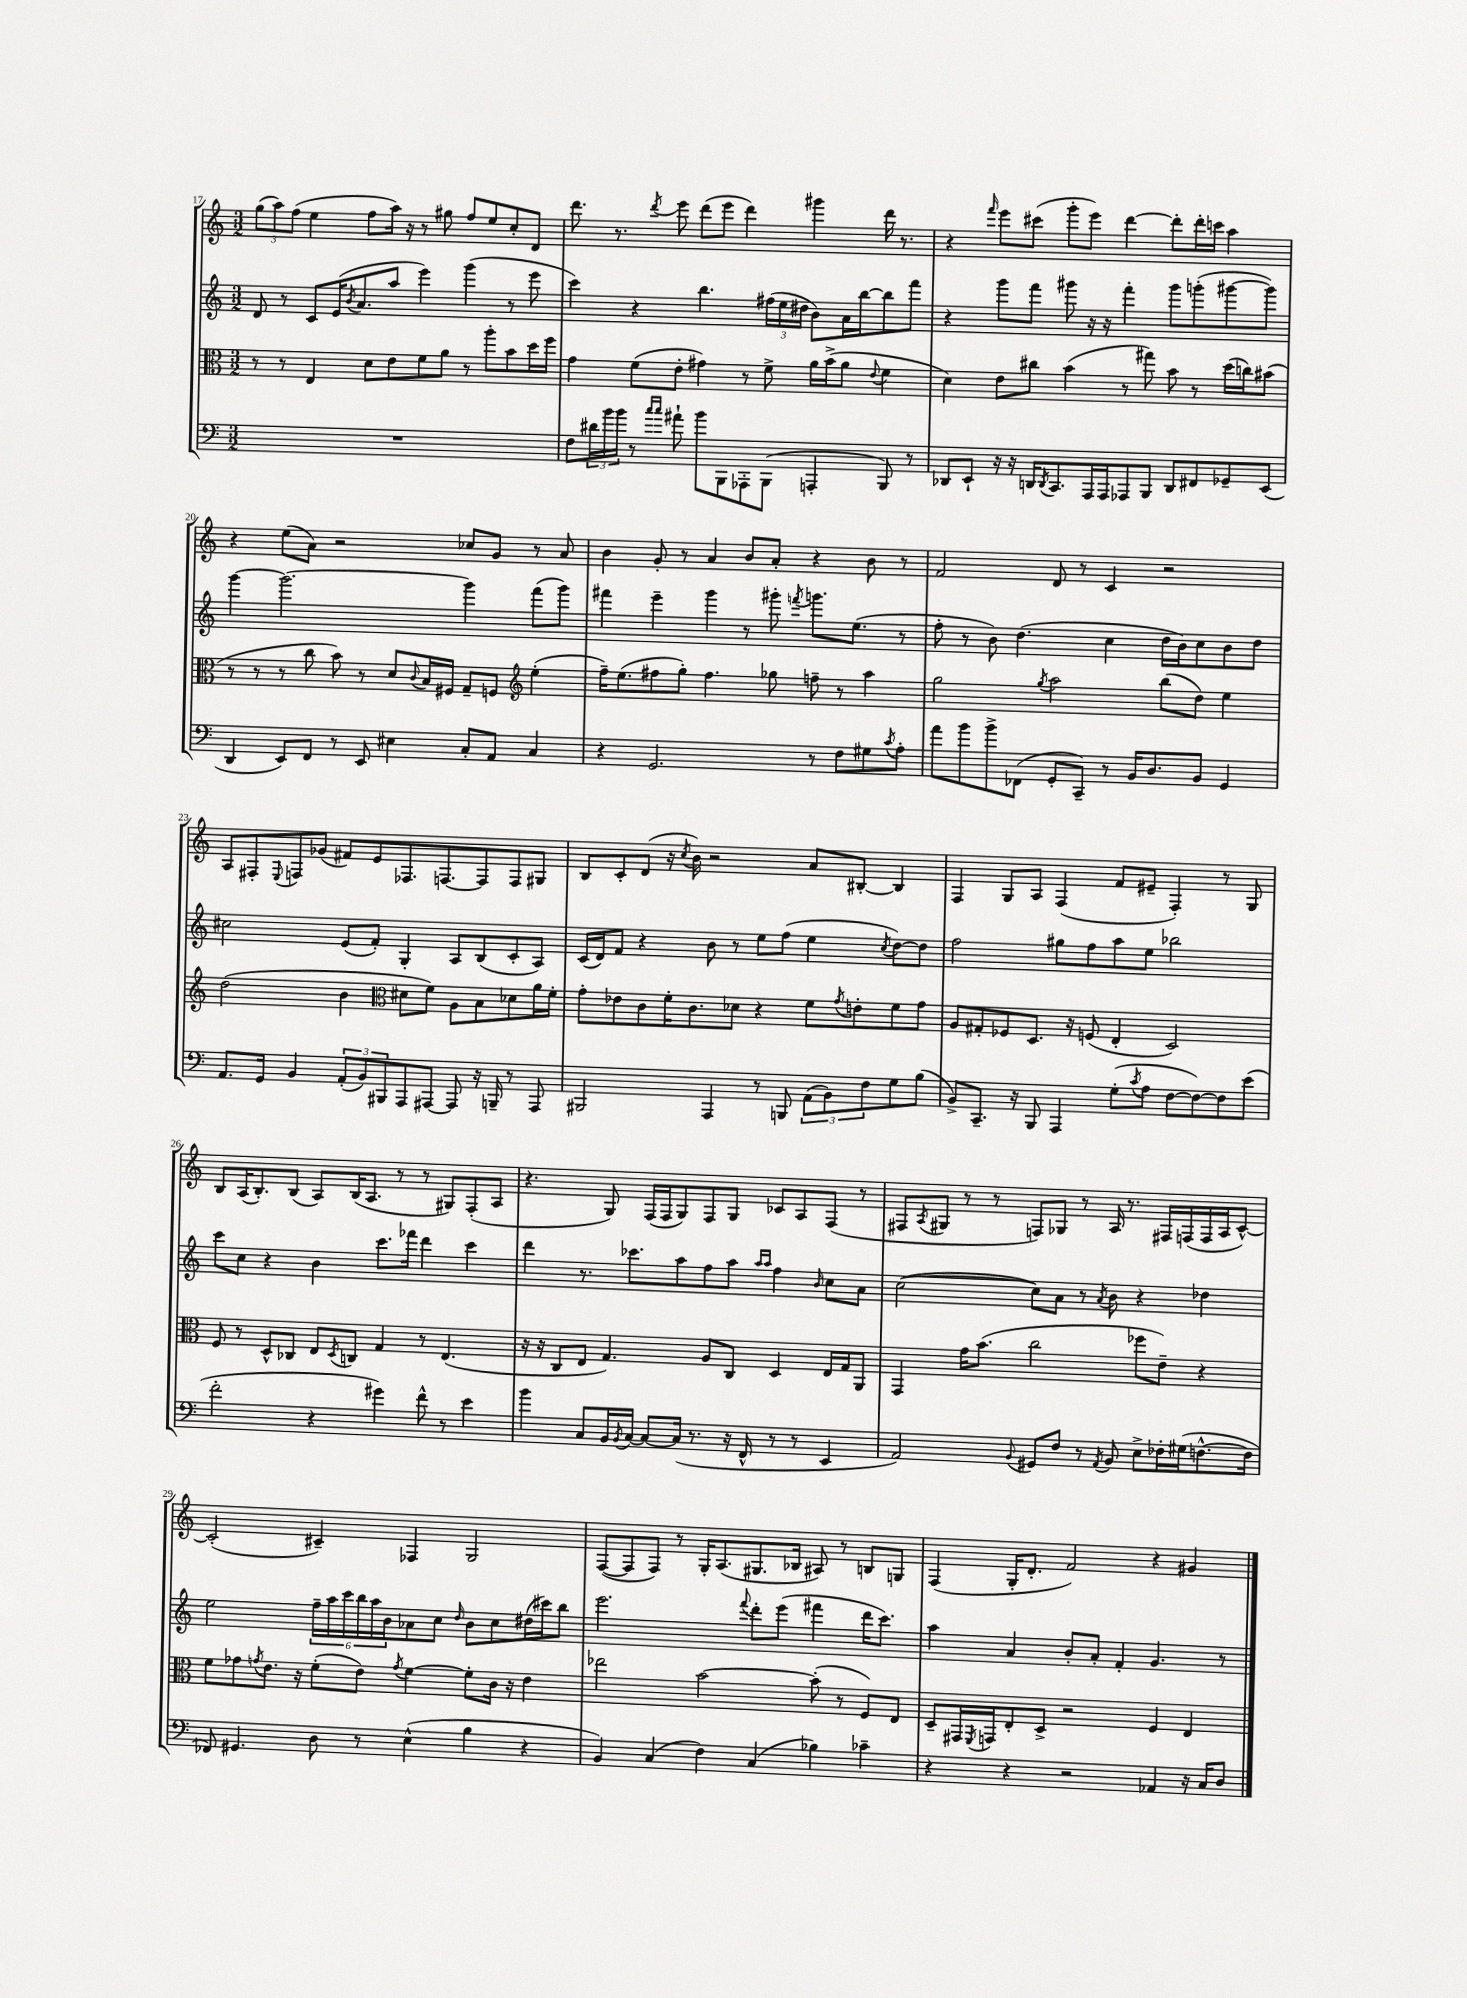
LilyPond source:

<<
\new StaffGroup <<
\new Staff = "s0" {
    \clef treble \key c \major \numericTimeSignature \time 3/2
    \tuplet 3/2 { g''8( a''8) f''8( } e''4 f''8 a''16) r16 r8 gis''8 f''8 e''8 c''8-. d'8 |
    d'''8. r8. \acciaccatura { d'''8 } e'''8 d'''8( e'''8 d'''4) gis'''4 d'''16 r8. |
    r4 \grace { f'''16 } e'''8 cis'''8( g'''8-. e'''8) d'''4~ d'''8-. d'''16-. c'''16 a''4 |
    r4 e''8( a'8) r2 ces''8 g'8 r8 a'8 |
    b'4 g'8-. r8 a'4 b'8 a'8-. r4 b'8 r8 |
    f'2 d'8 r8 c'4 r2 |
    a8 fis8-. \appoggiatura { e8 } f8 ges'8( fis'8) e'8 fes8. f8.~ f8 f8 gis8 |
    b8 c'8-. d'8( r16 \acciaccatura { c''8 } b'16) r2 a'8 bis8~-. bis4 |
    f4 g8 a8 f4( f'8 eis'8-- f4-.) r8 g8 |
    b8 a16( b8.-.) b8( a8) b16( a8. r8 r8 gis8) f8-.( a8 |
    r4. g8) f16( f16 g8) f8 g8 ces'8 a8 f8( r8 |
    fis8 \acciaccatura { a8 } gis8 r8 r8 f8) ges8 r8 a16 r8. fis16 f16( f16 a16 c'8~-^) |
    c'2-.( cis'4--) fes4 g2 |
    f8~( f8 f8) r8 g16-. a8.( gis8. bes16 ais8) r8 b8 g8 |
    f4( g16-. d'8.-. f'2) r4 gis'4 \bar "|." |
}
\new Staff = "s1" {
    \clef treble \key c \major \numericTimeSignature \time 3/2
    d'8 r8 c'8 e'16( \acciaccatura { b'8 } a'8. a''8 e'''4) g'''4( r8 e'''8 |
    c'''4) r4 b''4. \tuplet 3/2 { fis''16( e''16 dis''16 } b'8) a'16 b''16~ b''8 f'''8 |
    r4 g'''8 f'''8 gis'''8 r16 r16 f'''4-. gis'''8 g'''8-.( gis'''8~ gis'''8) |
    g'''4~ g'''2.~ g'''4 f'''8( g'''8) |
    fis'''4 e'''4-- g'''4 r8 gis'''8-. \acciaccatura { f'''8 } g'''8. e''8.( r8 |
    f''8-. r8 b'8) d''4.( c''4 d''16 b'16) c''8 b'8 d''8 |
    cis''2 e'8( f'8-.) g4-. a8 b8( c'8-. a8) |
    c'16( d'16) f'8 r4 b'8 r8 e''8 f''8( e''4 \acciaccatura { c''8 } d''8~) d''8 |
    f''2 gis''8 f''8 a''8 e''8 bes''2 |
    c'''8 c''8 r4 b'4 c'''8. fes'''16 d'''4 c'''4 |
    d'''4 r8. ces'''8. a''8 f''8 a''8 \grace { a''16 a''16 } f''4 \grace { b'16 } c''8 a'8 |
    c''2~( c''8) a'8 r8 \acciaccatura { a'8 } b'8 r4 des''4 |
    e''2 \tuplet 6/4 { f''16-- a''16 c'''16 b''16 a''16 b'16 } aes'8 c''8 \grace { d''16 } b'8 c''8 dis''16( cis'''16) b''8 |
    e'''2. \appoggiatura { f'''8 } d'''8-. e'''8( fis'''4 d'''16 c'''8.) |
    a''4 a'4 b'8-. a'8-. f'4-. g'4. r8 \bar "|." |
}
\new Staff = "s2" {
    \clef alto \key c \major \numericTimeSignature \time 3/2
    r8 r8 e4 d'8 e'8 f'8 a'8 r8 a''8-. b'8 d''16 f''16 |
    g'4 f'8( e'8-. gis'4) r8 f'8-> a'16 b'16->( a'8 \appoggiatura { e'8 } f'4 |
    d'4) e'8 cis''8 b'4( r8 gis''8) b'8 r8 d''16( c''16) bis'8( |
    r8 r8 r8 c''8 b'8) r8 d'8 \appoggiatura { c'8 } b16 fis16 g8-- f8 \clef treble e''4-.( |
    f''16--) e''8.( fis''8 g''8-.) fis''4. ges''8 f''8-- r8 a''4 |
    g''2 \acciaccatura { g''8 } a''2 b''8( d''8) e''4 |
    d''2( b'4 \clef alto dis'8 f'8) a8 b8 des'8 a'16 f'16-. |
    g'8-. ees'8 c'8 f'16-. c'8. des'8 r4 f'8 \acciaccatura { g'8 } e'8-. f'8 g'8 |
    a8 gis8-. fes8 d8. r16 f8( e4-. d2) |
    f8 r8 d8-^ ces8 e8 \acciaccatura { d8 } c8 g4 r8 e4.( |
    r16 r16 c8 e8 g4.) a8 c8 d4 e16 g16 a,8 |
    g,4 g'16 b'8.( c''2 fes''8 e'8--) r4 |
    f'8 ges'8 \acciaccatura { g'8 } e'8. r16 f'8-.( e'8) \acciaccatura { g'8 } f'4~ f'8-. c'16 r16 e'4 |
    ees''2 b'2~ b'8-.( r8 f8) e8 |
    d8-- gis,16 \acciaccatura { f,8 } g,16 e8-. d8-> r2 f4 e4 \bar "|." |
}
\new Staff = "s3" {
    \clef bass \key c \major \numericTimeSignature \time 3/2
    R1. |
    f8 \tuplet 3/2 { dis'16 b'16 b'16 } r8 \grace { c''16 c''16 } ais'8-! b'8 b,,8 aes,,8-. b,,8( a,,4-. b,,8) r8 |
    des,8 e,8-! r16 r16 d,16 \acciaccatura { d,8 } c,8. a,,16 a,,16 aes,,8 b,,8 d,8 fis,8 ges,8-- e,8( |
    d,4 e,8) f,8 r8 e,8 eis4 c8-. a,8 c4 |
    r4 g,2. r8 f8 gis8 \acciaccatura { c'8 } a8-. |
    a'8 b'8 b'8-> fes,8( g,8-. c,8--) r8 b,16 d8. b,8 g,4 |
    a,8. g,16 b,4 \tuplet 3/2 { a,8-.( b,8) bis,,8 } a,,8 ais,,8~ ais,,8 r16 b,,16-- r8 ais,,8 |
    bis,,2 a,,4 r8 b,,8 \tuplet 3/2 { a,8( b,8) f8 } g8 b8( |
    b,8->) c,8.-- r16 b,,8 a,,4 g8-.( \acciaccatura { c'8 } a8 f8~ f8~) f8 e'8( |
    f'2-. r4 gis'4) f'8-^ r8 e'4 |
    b'4 c8 b,16 \acciaccatura { b,8 } c16~ c8~ c16( r8. r16 f,16-^ r8 r8 e,4 |
    a,2) \appoggiatura { b,8 } gis,8 f8 r8 \acciaccatura { a,8 } b,8 e8-> fes16-. gis16( f8.~-^ f16 |
    fes,8) gis,4. d8 r8 e4-^( b4 r4 |
    b,4) c4( f4) c4( bes4) ces'4-- |
    r4 r4 r2 aes,4 r16 c16 d8 \bar "|." |
}
>>
>>
\layout { \context { \Score currentBarNumber = #17 } }
